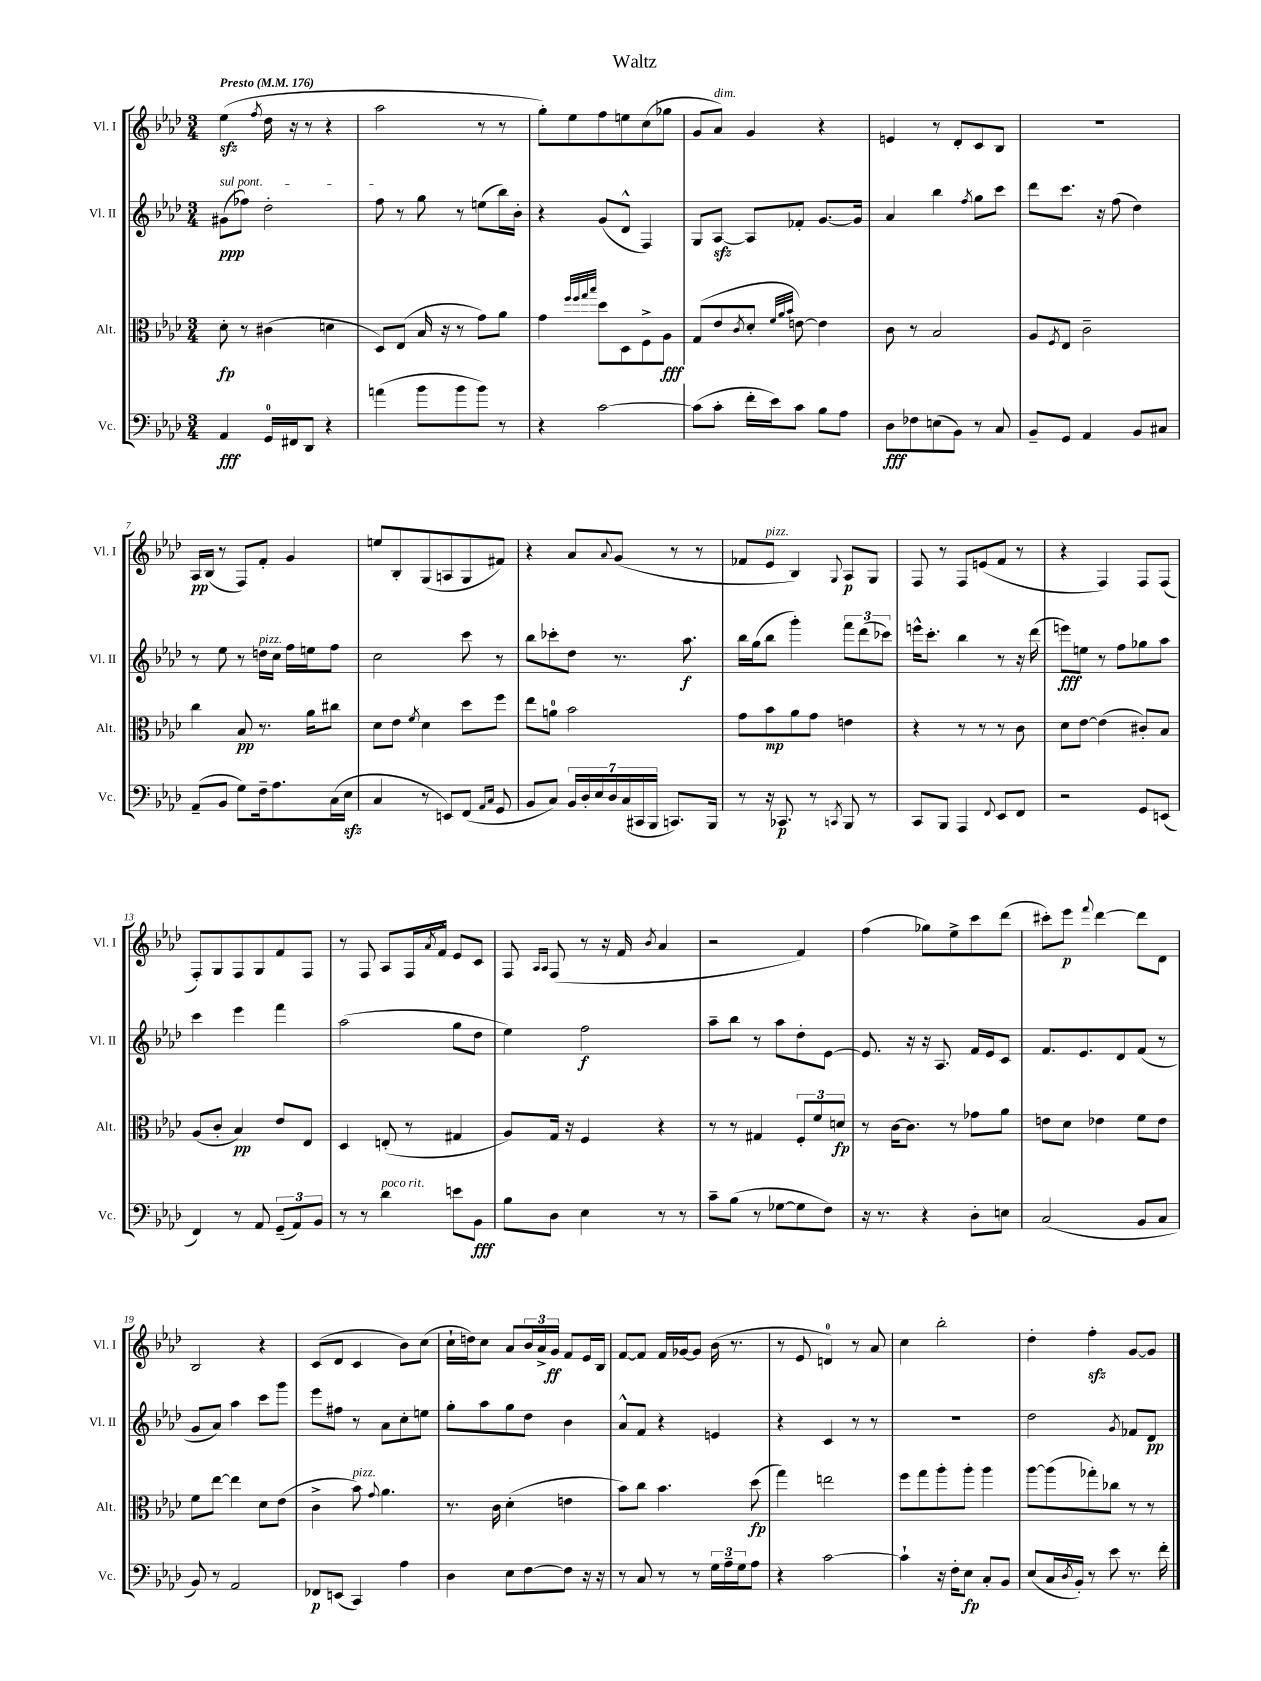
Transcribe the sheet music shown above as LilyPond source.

\header { title = "Waltz" }
<<
\new StaffGroup <<
\new Staff = "s0" \with { instrumentName = "Vl. I" shortInstrumentName = "Vl. I" } {
    \clef treble \key aes \major \numericTimeSignature \time 3/4 \tempo "Presto" 4 = 176
    ees''4\sfz( \acciaccatura { f''8 } des''16 r16 r8 r4 |
    aes''2 r8 r8 |
    g''8-.) ees''8 f''8 e''8 c''8( ges''8 |
    g'8 aes'8^\markup { \italic "dim." }) g'4 r4 |
    e'4 r8 des'8-. c'8 bes8 |
    R2. |
    aes16\pp bes16( r8 f8) f'8-. g'4 |
    e''8 bes8-. g8( a8 g8 fis'8) |
    r4 aes'8 \appoggiatura { aes'8 } g'8( r8 r8 |
    fes'8 ees'8^\markup { \italic "pizz." } bes4) \appoggiatura { g8 } aes8\p g8 |
    f8 r8 f8 e'8( f'8 r8 |
    r4 f4) f8 f8( |
    f8-.) g8 f8 g8 f'8 f8 |
    r8 f8 aes8 f16 \acciaccatura { aes'8 } f'16-^ ees'8 c'8 |
    f8 \grace { aes16 aes16 } f8( r8 r16 f'16 \acciaccatura { bes'8 } aes'4 |
    r2 f'4) |
    f''4( ges''8) ees''8-> c'''8 des'''8( |
    cis'''8-.) ees'''8\p \appoggiatura { f'''8 } des'''4~ des'''8 des'8 |
    bes2 r4 |
    c'8( des'8 c'4 bes'8) c''8( |
    c''16-! d''16) c''8 aes'8 \tuplet 3/2 { bes'16 aes'16-> g'16\ff } f'8 ees'16 bes16 |
    f'8~ f'8 f'16 ges'16~ ges'8 bes'16( r8. |
    r8 ees'8 d'4-0) r8 aes'8 |
    c''4 bes''2-. |
    des''4-. f''4-.\sfz g'8~ g'8 \bar "|." |
}
\new Staff = "s1" \with { instrumentName = "Vl. II" shortInstrumentName = "Vl. II" } {
    \clef treble \key aes \major \numericTimeSignature \time 3/4
    \once \override TextSpanner.bound-details.left.text = \markup { \italic "sul pont." } gis'8\ppp\startTextSpan( fes''8) des''2-. |
    f''8\stopTextSpan r8 g''8 r8 e''8( bes''16) bes'16-. |
    r4 g'8( des'8-^ f4) |
    g8 aes8~\sfz aes8 fes'8-. g'8.~ g'16 |
    aes'4 bes''4 \acciaccatura { f''8 } g''8 c'''8 |
    des'''8 c'''8. r16 f''8( des''4) |
    r8 ees''8 r8 d''16^\markup { \italic "pizz." } c''16 f''16 e''16 f''8 |
    c''2 c'''8 r8 |
    bes''8 ces'''8-. des''8 r8. aes''8.\f |
    bes''16 g''16( bes''8 g'''4-.) \tuplet 3/2 { f'''8 des'''8( ces'''8) } |
    e'''16-^ c'''8.-. bes''4 r8 r16 des'''16( |
    e'''8\fff) e''8 r8 f''8 ges''8 aes''8 |
    c'''4 ees'''4 f'''4 |
    aes''2( g''8 des''8 |
    ees''4) f''2\f |
    aes''8-- bes''8 r8 aes''8 des''8-. ees'8~ |
    ees'8. r16 r16 aes8. f'16 ees'16 c'8 |
    f'8. ees'8. des'8 f'8( r8 |
    g'8 aes'8) aes''4 c'''8 g'''8 |
    ees'''8 fis''8 r8 aes'8 c''8-. e''8 |
    g''8-. aes''8 g''8 des''8 bes'4 |
    aes'8-^ f'8 r4 e'4 |
    r4 c'4 r8 r8 |
    R2. |
    des''2 \acciaccatura { g'8 } fes'8 des'8\pp \bar "|." |
}
\new Staff = "s2" \with { instrumentName = "Alt." shortInstrumentName = "Alt." } {
    \clef alto \key aes \major \numericTimeSignature \time 3/4
    des'8-.\fp r8 cis'4( d'4 |
    des8) ees8( bes16 r16 r8 g'8) aes'8 |
    g'4 \grace { f''32 f''32 g''32 bes''32 } des''8 des8 f8-> aes8\fff |
    g8( ees'8 \acciaccatura { c'8 } des'8-. \grace { f'32 aes'32 bes'32 } e'8~) e'4 |
    c'8 r8 bes2 |
    aes8 \acciaccatura { f8 } ees8 c'2-- |
    c''4 bes8\pp r8. aes'16 cis''8 |
    des'8 ees'8 \acciaccatura { f'8 } des'4 des''8 f''8 |
    ees''8 a'8-0 bes'2 |
    g'8 bes'8\mp aes'8 g'8 e'4 |
    r4 r8 r8 r8 c'8 |
    des'8 ees'8~ ees'4( cis'8-.) bes8 |
    aes8( c'8-. bes4\pp) ees'8 ees8 |
    des4 e8-.( r8 gis4 |
    aes8) g16 r16 f4 r4 |
    r8 r8 gis4 \tuplet 3/2 { f8-. f'8 d'8\fp } |
    r8 c'16~ c'8. r8 ges'8 aes'8 |
    e'8 des'8 ees'4 f'8 ees'8 |
    f'8 ees''8~ ees''4 des'8 ees'8( |
    c'4-> bes'8^\markup { \italic "pizz." }) \appoggiatura { g'8 } aes'4. |
    r8. c'16 des'4-.( e'4 |
    bes'8) c''8 bes'4. des''8\fp( |
    g''4) e''2 |
    f''8 g''8 aes''8-. aes''8-. aes''4 |
    aes''8~ aes''8( ges''8-.) ces''8 r8 r8 \bar "|." |
}
\new Staff = "s3" \with { instrumentName = "Vc." shortInstrumentName = "Vc." } {
    \clef bass \key aes \major \numericTimeSignature \time 3/4
    aes,4\fff g,16-0 fis,16 des,8 r4 |
    a'4( bes'8 bes'8 bes'8) r8 |
    r4 c'2~ |
    c'8( c'8-. f'16-. ees'16) c'8 bes8 aes8 |
    des8\fff fes8 e8( bes,8) r8 c8 |
    bes,8-- g,8 aes,4 bes,8 cis8 |
    aes,8--( bes,8 g8) f16-- aes8. c16( ees16\sfz |
    c4 r8 e,8) f,8( \grace { aes,16 c16 } g,8 |
    bes,8 c8) \tuplet 7/4 { bes,16 des16-. ees16 des16 c16( cis,16 bes,,16 } c,8.) bes,,16 |
    r8 r16 ces,8.\p r8 \acciaccatura { c,8 } bes,,8 r8 |
    c,8 bes,,8 aes,,4 \appoggiatura { f,8 } ees,8 f,8 |
    r2 g,8 e,8( |
    f,4) r8 aes,8 \tuplet 3/2 { g,8--( aes,8) bes,8 } |
    r8 r8 des'4^\markup { \italic "poco rit." } e'8 bes,8\fff |
    bes8 des8 ees4 r8 r8 |
    c'8-- bes8( r8 ges8~ ges8 f8) |
    r16 r8. r4 des8-. e8 |
    c2( bes,8 c8 |
    bes,8) r8 aes,2 |
    fes,8\p e,8( c,4) aes4 |
    des4 ees8 f8~ f8 r16 r16 |
    r8 c8 r8 r8 \tuplet 3/2 { g16 aes16-- g16 } aes8 |
    r4 c'2~ |
    c'4-! r16 f16-. ees8\fp c8-. bes,8 |
    ees8( c16 \acciaccatura { des8 } bes,16-.) r8 ees'8 r8. f'16-. \bar "|." |
}
>>
>>
